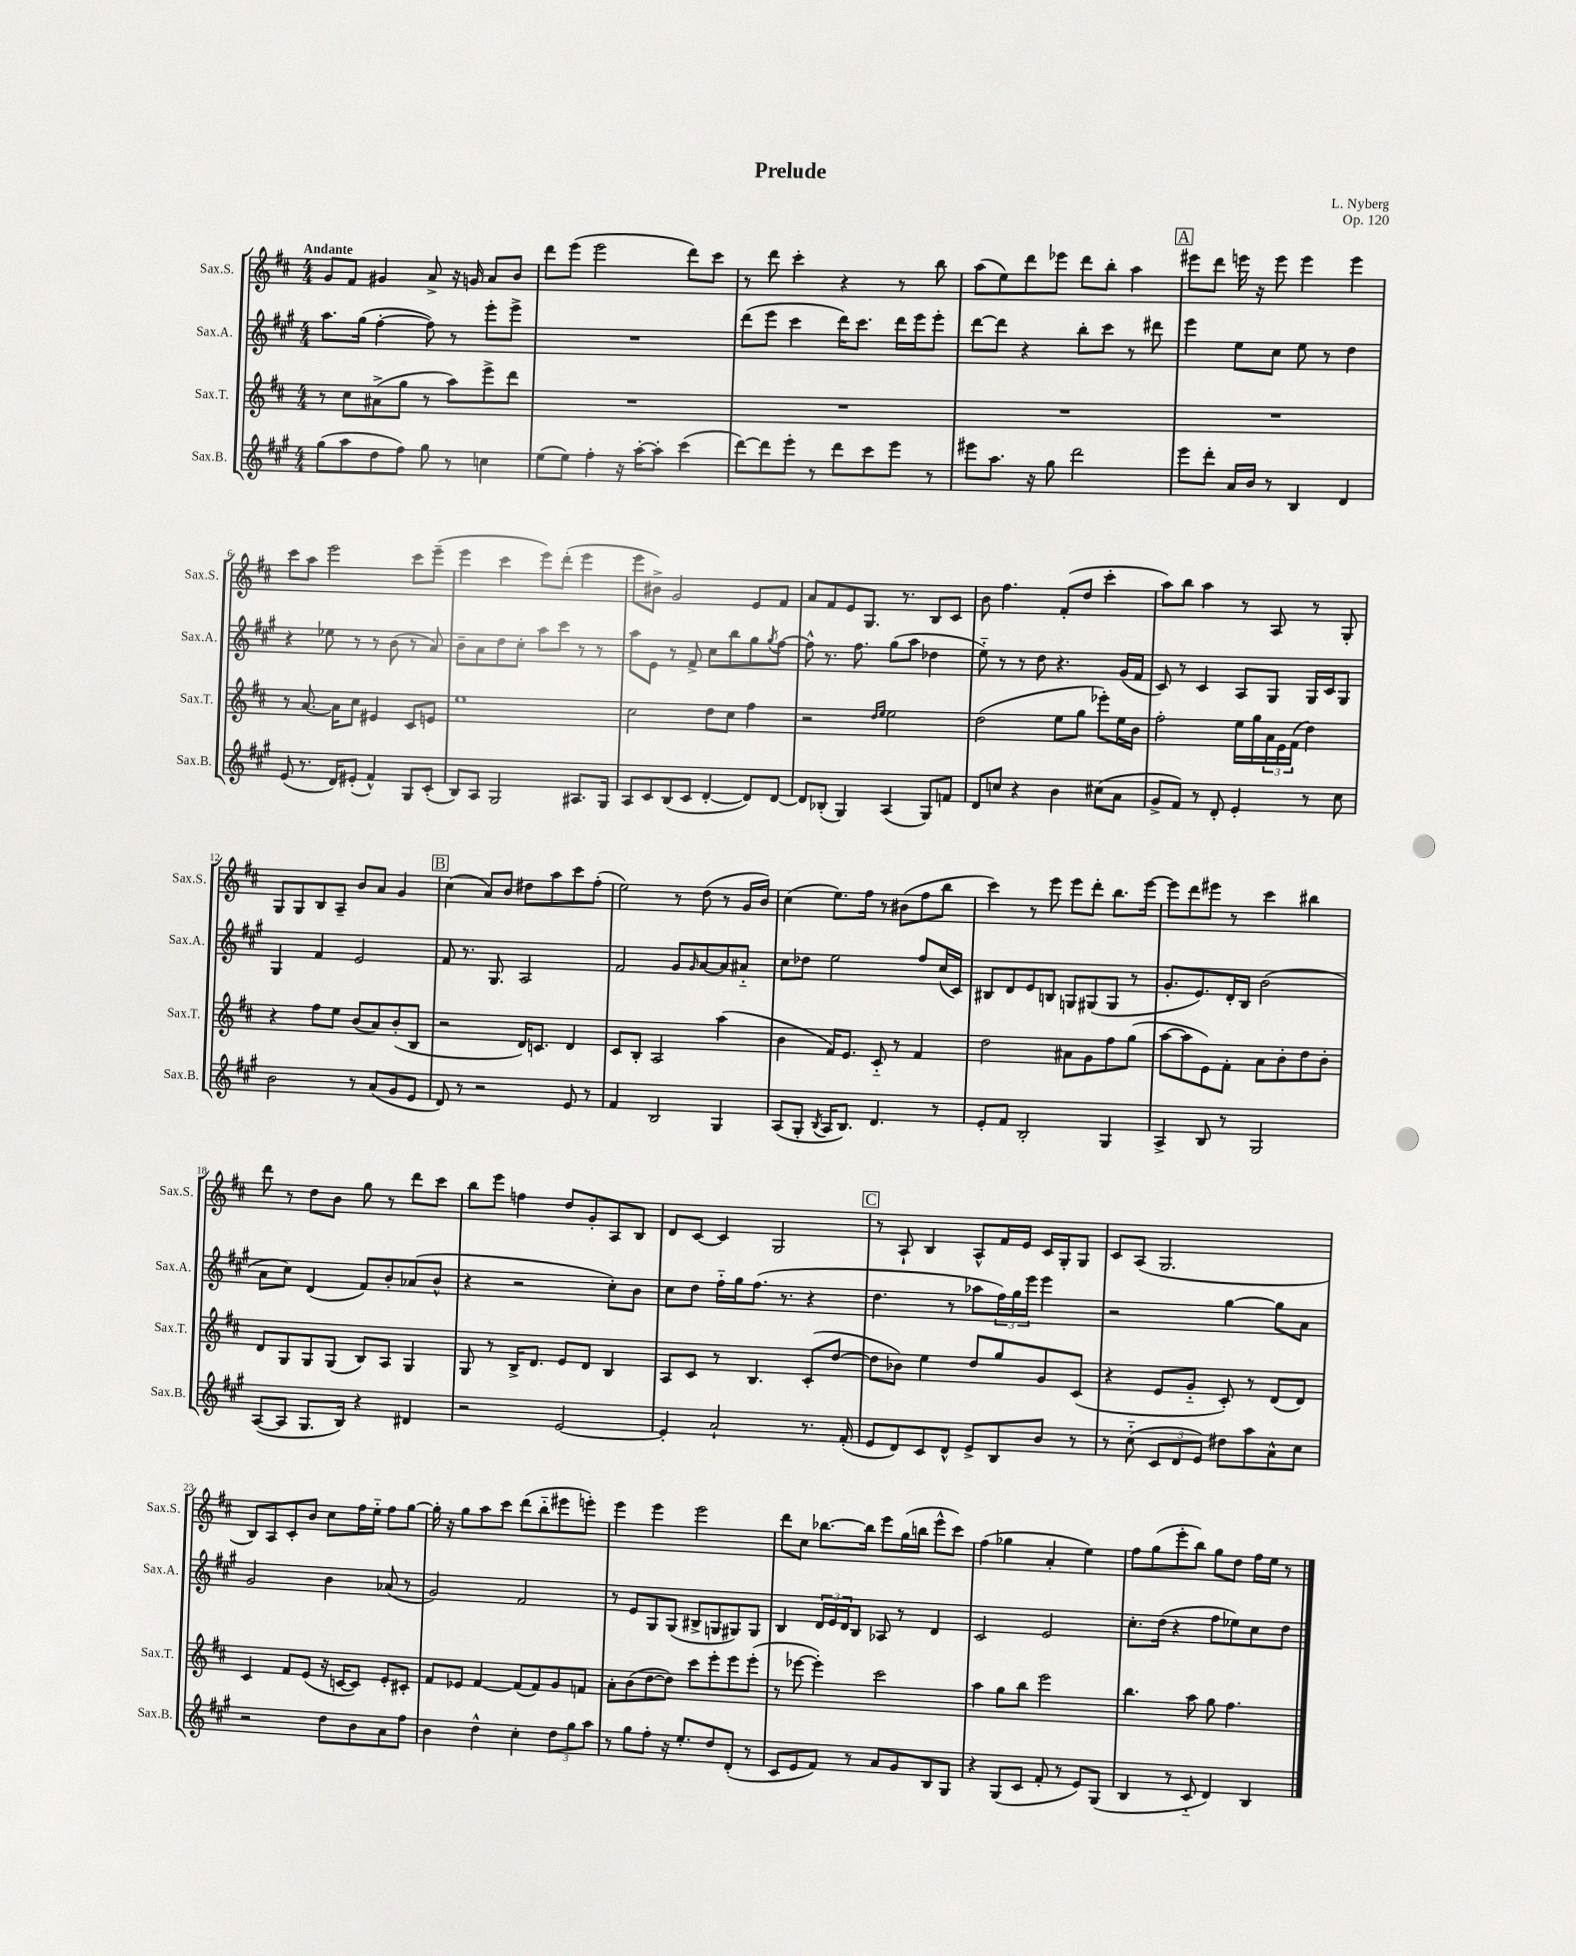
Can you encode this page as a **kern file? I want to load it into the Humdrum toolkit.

**kern	**kern	**kern	**kern
*staff4	*staff3	*staff2	*staff1
*clefG2	*clefG2	*clefG2	*clefG2
*k[f#c#g#]	*k[f#c#]	*k[f#c#g#]	*k[f#c#]
*M4/4	*M4/4	*M4/4	*M4/4
(8gg#	8r	8.aa	8g
8aa	8cc#	.	8f#
.	.	(16gg#	.
8dd	(8a#^	[4ff#'	4g#
8ff#)	8gg	.	.
8gg#	8r	8ff#])	8a^
8r	8aa)	8r	16r
.	.	.	16g
4cc	8eee^	8eee'	8a
.	8ddd	8eee^	8b
=	=	=	=
(8ee	1r	1r	8ddd
8ee)	.	.	(8eee
4ff#'	.	.	2eee
16r	.	.	.
[16aa'	.	.	.
8aa']	.	.	.
(4ccc#	.	.	8ddd)
.	.	.	8ccc#
=	=	=	=
[8ddd)	1r	(8ddd	8r
8ddd]	.	8eee	8ddd
8eee'	.	4ccc#	4ccc#'
8r	.	.	.
8ddd	.	16ddd)	4r
.	.	8.ccc#	.
8ccc#	.	.	.
8eee	.	16ddd	8r
.	.	16eee	.
8r	.	8eee'	8bb
=	=	=	=
8eee#	1r	[8ddd	(8aa
8.aa	.	8ddd]	8ee)
.	.	4r	8ddd
16r	.	.	.
8gg#	.	.	8eee-
2ddd	.	8bb'	8ddd
.	.	8ccc#	8bb'
.	.	8r	4aa
.	.	8ddd#	.
=	=	=	=
8eee	1r	4eee	8eee#
8ddd'	.	.	8ddd
16a	.	8ee	16eee
16b	.	.	16r
8r	.	8cc#	8eee
4B	.	8ee	4eee
.	.	8r	.
4d	.	4dd	4eee
=	=	=	=
(8e	8r	4r	8ccc#
8.r	[8.a	.	8aa
.	.	8ee-	2eee
16d)	16a]	.	.
(8e#'	8cc#	8r	.
4f#^^)	4e#	8r	.
.	.	(8b	.
8G#	8c#	8r	8ccc#
(8c#'	8e	8a)	(8eee~
=	=	=	=
8B)	1ee	8b~	4eee
8A	.	8a	.
2G#	.	8dd	4ccc#
.	.	8cc#'	.
.	.	8aa	8eee)
.	.	8ccc#	(8ddd'
8.A#	.	8r	4eee
.	.	8r	.
16G#	.	.	.
=	=	=	=
8A	2cc#	8aa	8eee
8c#	.	8e	8b#^)
(8B	.	8r	2g
8c#	.	8f#^	.
[4d'	8dd	8cc#	.
.	8cc#	8bb	.
8d])	4ff#	8gg#	8e
.	.	8qgg#	.
[8d	.	[8ff#	8f#
=	=	=	=
8d]	2r	8ff#^^]	8a
(8B-'	.	8.r	8f#
4G#)	.	.	8e
.	.	8.ff#	.
.	.	.	8.G
.	16qqdd	.	.
.	16qqee	.	.
(4A	2ee	(8gg#	.
.	.	.	8.r
.	.	8aa	.
8G#)	.	4dd-	8B
8f	.	.	8c#
=	=	=	=
8d	(2dd	8ee'~)	8b
8cc	.	8r	4.ff#
4r	.	8r	.
.	.	8dd	.
4b	8ee	4.r	(8f#'
.	8gg	.	8dd
(8cc#	8eee-')	.	4ccc#'
8a	16ee	(16g#	.
.	16b	16f#	.
=	=	=	=
8g#^	2ff#'	8c#)	8aa)
8f#)	.	8r	8bb
8r	.	4c#	4aa
8d'	.	.	.
4e'	16ee	8A	8r
.	16gg	.	.
.	24a	8G#	8A
.	24e	.	.
.	(24f#	.	.
8r	4dd)	16G#	8r
.	.	16c#	.
8cc#	.	8G#	8G'
=	=	=	=
2b	4r	4G#	8G
.	.	.	8G
.	8ff#	4f#	8B
.	8ee	.	8A~
8r	(8b	2e	8b
(8a	8a)	.	8a
8g#	(8b'	.	4g
8e	8B	.	.
=	=	=	=
8d)	2r	8f#	(4cc#
8r	.	8.r	.
2r	.	.	8a)
.	.	8.G#	.
.	.	.	8b
.	16d)	2A	8dd#
.	8.c	.	.
.	.	.	8aa
8e	4d	.	8ccc#
8r	.	.	(8ff#'
=	=	=	=
4f#	8c#	2f#	2ee)
.	8B'	.	.
2B	2A	.	.
.	.	8g#	8r
.	.	16qqg#	.
.	.	[8a	(8dd
4G#	(4aa	8a]	8r
.	.	8a#'~	16g
.	.	.	16b)
=	=	=	=
(8A	4b	8cc#	(4cc#
8G#'	.	8dd-	.
8qB	.	.	.
16A	16f#)	2ee	8.ee)
8.B)	8.e	.	.
.	.	.	16ff#
4.d	8c#'~	.	8r
.	8r	.	(8b#
.	4f#	8ff#	8ff#
8r	.	(16cc#	8bb
.	.	16c#)	.
=	=	=	=
8e'	2dd	8B#	4ccc#)
8f#	.	8d	.
2B'	.	8e	8r
.	.	8B	8eee
.	8a#	8G	8eee
.	8g	(8G#	8ddd'
4G#	8ff#	8G#	8.bb
.	(8gg	8r	.
.	.	.	[16eee
=	=	=	=
4A^	[8aa	8.g#'	8eee]
.	8aa]	.	8ddd
.	.	8.e)	.
8B	8e)	.	8eee#
8r	8f#'	16d'	8r
.	.	16B	.
2G#	8a	(2b	4ccc#
.	8b'	.	.
.	8dd	.	4bb#
.	8b'	.	.
=	=	=	=
([8A	8d	8a	8ddd
8A]	8G	8cc#)	8r
8.G#	8G	(4d	8dd
.	(8G	.	8b
16B)	.	.	.
4r	8B)	8f#)	8gg
.	8A	8b'	8r
4d#	4G	(8a-	8ddd
.	.	8b^^	8ccc#
=	=	=	=
2r	8G	4r	8bb
.	8r	.	8eee
.	16B^	2r	4ff
.	8.d	.	.
[2e	8e	.	8dd
.	8d	.	8g'
.	4B	8cc#')	8A
.	.	8b	8B
=	=	=	=
4e']	8A	8cc#	8d
.	8c#	8dd	[8c#
2a`	8r	16ff#'~	4c#]
.	.	16gg#	.
.	4.B	(8.ff#	.
.	.	.	2G
.	.	8.r	.
8.r	(8c#'	4r	.
.	[8dd	.	.
(16f#'	.	.	.
=	=	=	=
8e	8dd]	4.dd	8r
8d)	8b-)	.	8A`
8c#	4ee	.	4B
8d^^	.	8r	.
8e^	8dd	8aa-	8A^^
8B	8gg	24ff#)	16f#
.	.	24gg#	.
.	.	.	16e
.	.	24eee	.
8b	8g	4eee	16c#
.	.	.	16G'
8r	(8c#	.	8G
=	=	=	=
8r	4r	2r	8c#
(8cc#'~	.	.	(8A
12c#	8e	.	2.G
12d	.	.	.
.	8g'~	.	.
12e)	.	.	.
8dd#	8c#')	[4gg#	.
8aa	8r	.	.
8a^^	(8d	8gg#]	.
8cc#	8d)	8a	.
=	=	=	=
2r	4c#	2g#	8B)
.	.	.	8A
.	8f#	.	8c#'
.	(8e	.	8b
8dd	16r	4b	8cc#
.	[16c	.	.
8b	8c])	.	16ff#
.	.	.	16ee'~
8a	8e'	(8a-	8ff#
8ff#	8c#'	8r	[8gg
=	=	=	=
4b	8f#	2g#)	16gg']
.	.	.	16r
.	8e-	.	8gg
4dd^^	[4f#	.	8aa
.	.	.	8ccc#
4cc#'	(8f#]	2f#	(8ddd
.	8f#)	.	8bb'~
12dd	8g	.	8eee#
12gg#	.	.	.
.	8f	.	8eee')
12aa	.	.	.
=	=	=	=
8r	8a'	8r	4eee
8gg#	(8b	8e	.
8ff#'	[8dd	8G#	4eee
16r	8dd])	(8G#	.
8.ee'	.	.	.
.	8ccc#	8B#^	2eee
8dd	8eee'	8G	.
(8d'	8eee	8G#)	.
8r	(8eee'	8G#	.
=	=	=	=
8c#	8r	4B	8ddd
8e	[8eee-	.	8cc#
8f#)	4eee-'])	24d	[8.bb-
.	.	24e	.
.	.	24d	.
8r	.	8B	.
.	.	.	16bb-]
8a	2ccc#	8A-	8eee
8g#	.	8r	(16gg
.	.	.	16bb
8B	.	4d	8eee^^
8G#	.	.	8ccc#)
=	=	=	=
4r	4aa	2c#	(4ff#
(8G#	8gg	.	4gg-
8c#	8bb	.	.
8f#'	2eee	2e	4a'
8r	.	.	.
8e)	.	.	4ee)
(8G#	.	.	.
=	=	=	=
4B	4.bb	8.cc#'	8ff#
.	.	.	(8gg
.	.	(16dd	.
8r	.	4r	8eee'
8c#'~	8aa	.	8bb)
4d)	8gg	8ff#	8gg
.	4.ff#	8ee-)	8dd
4B	.	8cc#	16ff#
.	.	.	16ee
.	.	8dd	8r
==	==	==	==
*-	*-	*-	*-
